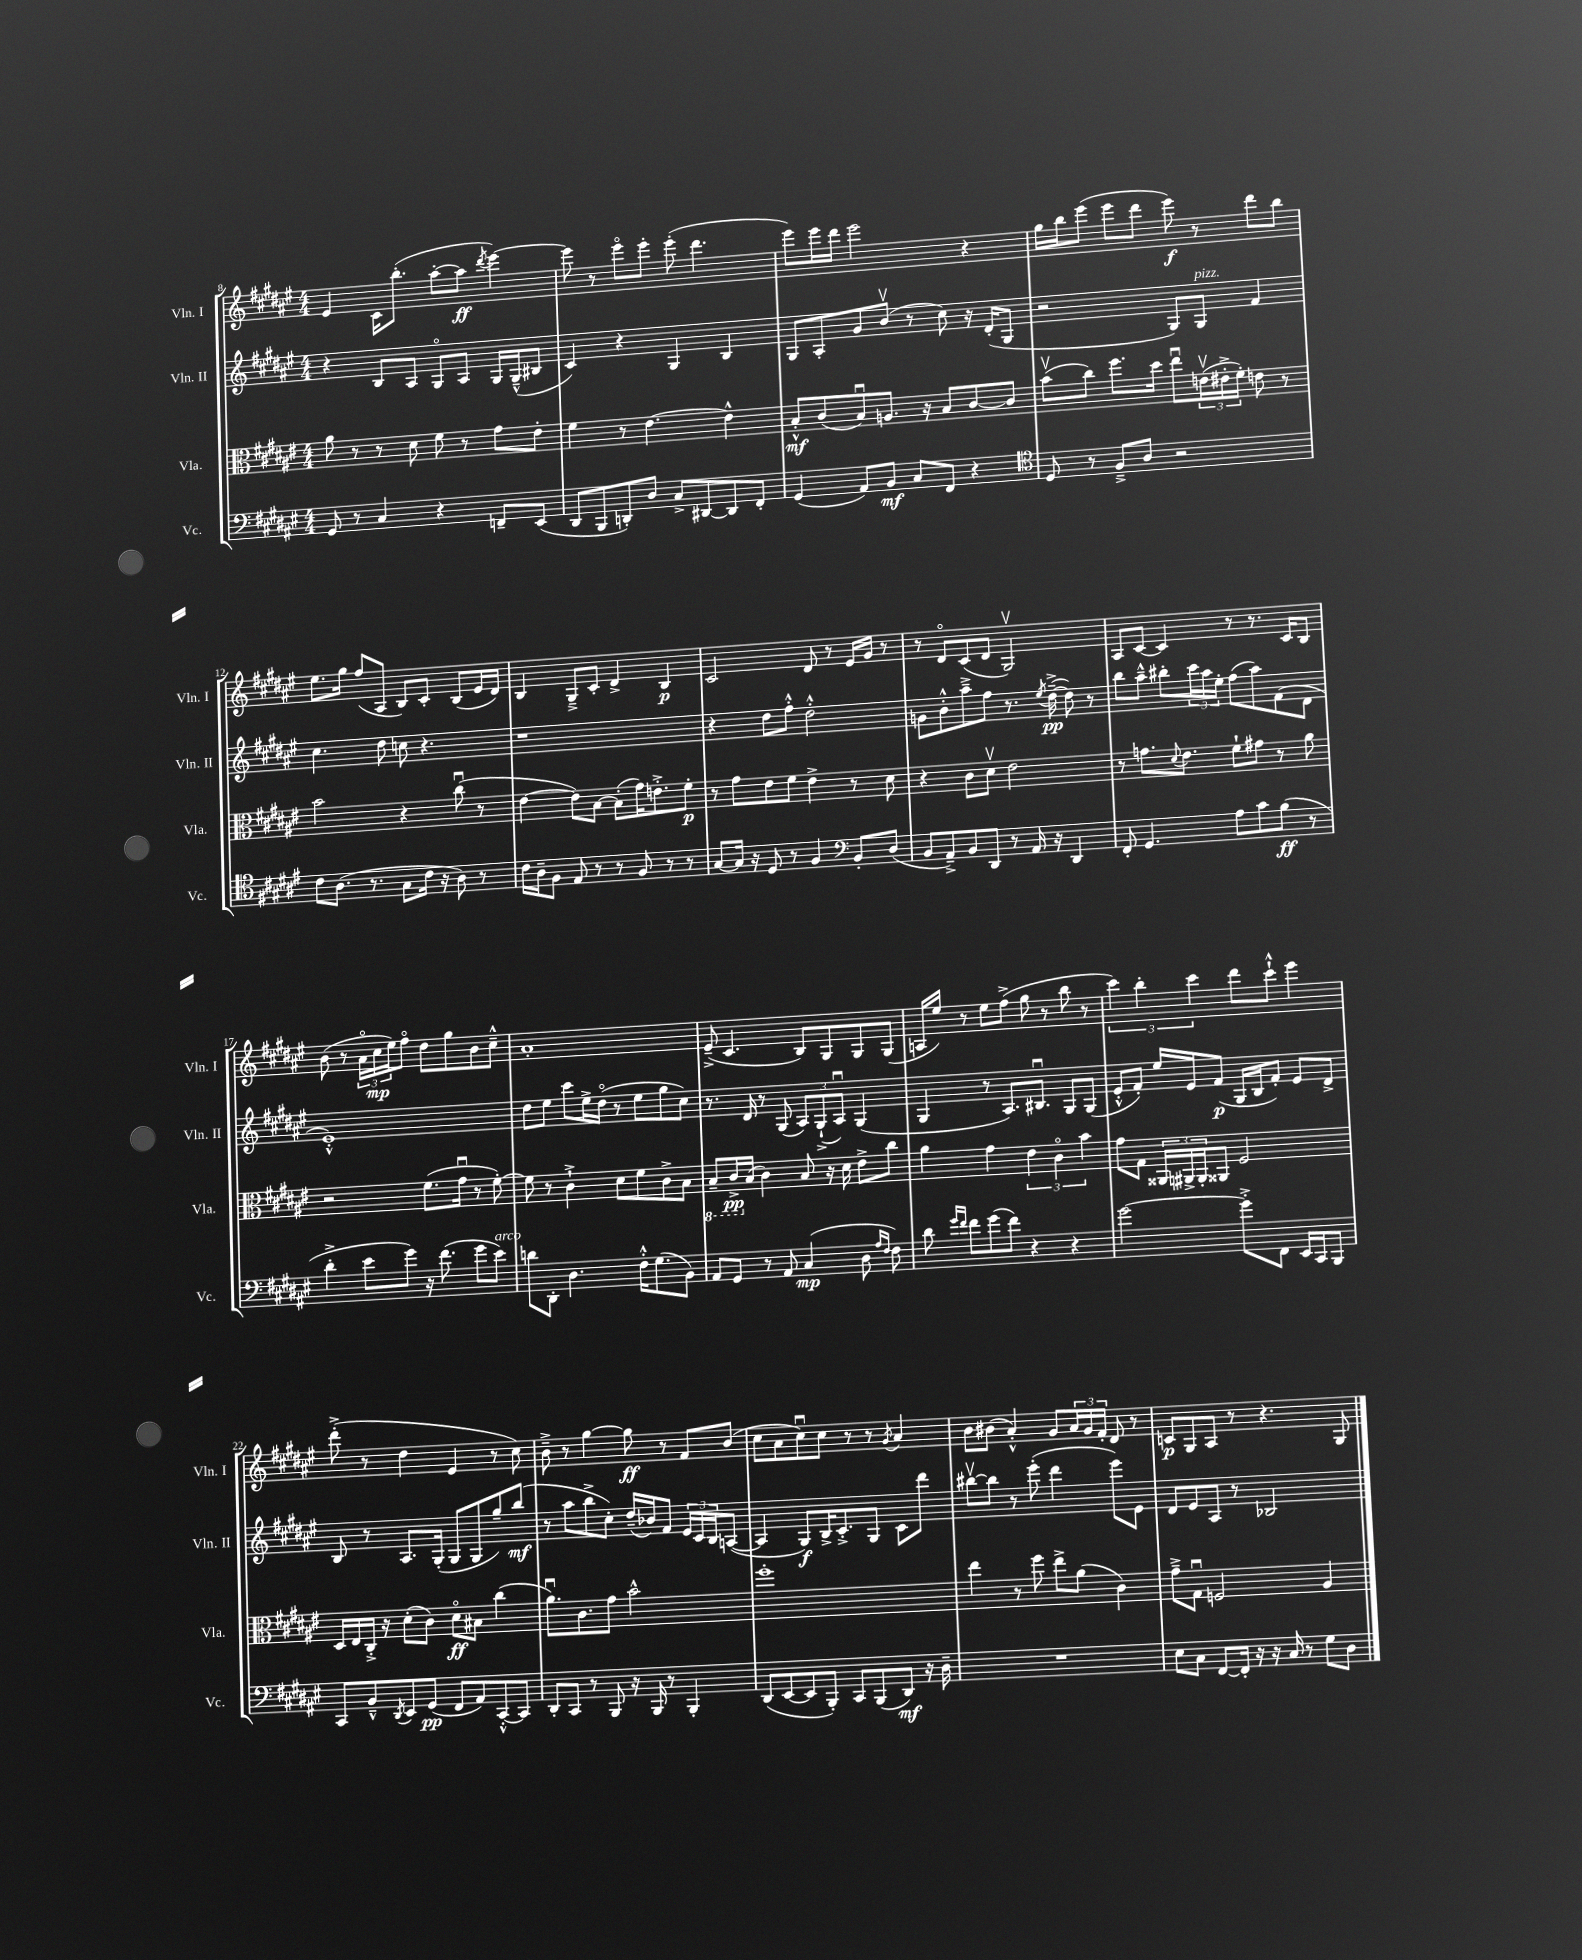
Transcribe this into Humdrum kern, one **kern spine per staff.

**kern	**dynam	**kern	**dynam	**kern	**dynam	**kern	**dynam
*part4	*part4	*part3	*part3	*part2	*part2	*part1	*part1
*staff4	*staff4	*staff3	*staff3	*staff2	*staff2	*staff1	*staff1
*I"Vc.	*	*I"Vla.	*	*I"Vln. II	*	*I"Vln. I	*
*I'Vc.	*	*I'Vla.	*	*I'Vln. II	*	*I'Vln. I	*
*clefF4	*	*clefC3	*	*clefG2	*	*clefG2	*
*k[f#c#g#d#a#e#]	*	*k[f#c#g#d#a#e#]	*	*k[f#c#g#d#a#e#]	*	*k[f#c#g#d#a#e#]	*
*M4/4	*	*M4/4	*	*M4/4	*	*M4/4	*
=8	=8	=8	=8	=8	=8	=8	=8
8GG#/	.	8a#\	.	4r	.	4e#/	.
8r	.	8r	.	.	.	.	.
4C#/	.	8r	.	8B/L	.	16c#\KL	.
.	.	.	.	.	.	(8.bb'\J	.
.	.	8d#\	.	8A#/J	.	.	.
4r	.	8f#\	.	8G#/L	.	[8aa#'\L	.
.	.	8r	.	8A#/J	.	8aa#\J]	ff
.	.	.	.	.	.	8qddd#/	.
8FFn~/L	.	8g#\L	.	16G#/LL	.	[4eee#\)	.
.	.	.	.	(16G#~^^/J	.	.	.
(8EE#/J	.	8e#'\J	.	8B#X/J	.	.	.
=9	=9	=9	=9	=9	=9	=9	=9
8DD#/L	.	4f#\	.	4c#/)	.	8eee#\]	.
8BBB/	.	.	.	.	.	8r	.
8DDn'/)	.	8r	.	4r	.	8eee#\L	.
8D#/J	.	[4.e#\	.	.	.	8eee#'\J	.
8C#^/L	.	.	.	4G#/	.	(8eee#'\	.
[8DD#X/	.	.	.	.	.	4.ddd#\	.
8DD#/]	.	4e#^^\]	.	4B/	.	.	.
8FF#'/J	.	.	.	.	.	.	.
=10	=10	=10	=10	=10	=10	=10	=10
(4GG#/	.	8B'^^/L	mf	8G#/L	.	8eee#\L)	.
.	.	(8c#/	.	8A#'/	.	16eee#\L	.
.	.	.	.	.	.	16ddd#\JJ	.
8AA#/L)	.	8Bu/)	.	8g#/	.	2eee#\	.
8BB/J	mf	8.An/J	.	(8bv/J	.	.	.
8C#/L	.	.	.	8r	.	.	.
.	.	16r	.	.	.	.	.
8FF#/J	.	8B/L	.	8cc#\)	.	.	.
4r	.	[8c#/	.	16r	.	4r	.
.	.	.	.	(16d#'/KL	.	.	.
.	.	8c#/J]	.	8G#/J	.	.	.
=11	=11	=11	=11	=11	=11	=11	=11
*clefC4	*	*	*	*	*	*	*
8D#/	.	(8bv\L	.	2r	.	16gg#\LL	.
.	.	.	.	.	.	16bb\J	.
8r	.	8cc#\J)	.	.	.	(8eee#\J	.
8F#~^/L	.	8.ff#\L	.	.	.	8eee#\L	.
8A#/J	.	.	.	.	.	8ddd#\J	.
.	.	16dd#\Jk	.	.	.	.	.
2r	.	8ee#u\L	.	8G#/L)	.	8eee#\)	f
!	!	!	!	!LO:TX:a:i:t=pizz.	!	!	!
.	.	(24env\L	.	8G#/J	.	8r	.
.	.	24e#X'^\	.	.	.	.	.
.	.	24f#'\JJ)	.	.	.	.	.
.	.	8en\	.	4f#/	.	8ddd#\L	.
.	.	8r	.	.	.	8bb\J	.
!!LO:LB:g=z
=12	=12	=12	=12	=12	=12	=12	=12
8c#\L	.	2b\	.	4.cc#\	.	8.ee#\L	.
(8.A#\J	.	.	.	.	.	.	.
.	.	.	.	.	.	16gg#\Jk	.
.	.	.	.	.	.	(8ff#/L	.
8.r	.	.	.	.	.	.	.
.	.	.	.	8dd#\	.	8A#/J	.
8G#\L	.	4r	.	8ccn\	.	8B/L)	.
16c#\Jk	.	.	.	4.r	.	8c#'/J	.
16r	.	.	.	.	.	.	.
8A#\)	.	(8cc#u\	.	.	.	(8B/L	.
8r	.	8r	.	.	.	16e#/L	.
.	.	.	.	.	.	16d#/JJ)	.
=13	=13	=13	=13	=13	=13	=13	=13
16c#\LL	.	[4e#\	.	1r	.	4B/	.
16A#~\J	.	.	.	.	.	.	.
8F#\J	.	.	.	.	.	.	.
8E#/	.	8e#\L])	.	.	.	8G#~^/L	.
8r	.	[8B\J	.	.	.	8c#'/J	.
8r	.	(8B'\L]	.	.	.	4d#^/	.
8F#/	.	16g#\K)	.	.	.	.	.
.	.	8.en'^\	.	.	.	.	.
8r	.	.	.	.	.	4B/	p
8r	.	8f#'\J	p	.	.	.	.
=14	=14	=14	=14	=14	=14	=14	=14
[8G#/L	.	8r	.	4r	.	2c#/	.
16G#/Jk]	.	8g#\L	.	.	.	.	.
16r	.	.	.	.	.	.	.
8D#/	.	8e#\	.	8dd#\L	.	.	.
8r	.	8f#\J	.	8ff#'^^\J	.	.	.
4F#/	.	4e#^\	.	2dd#'^^\	.	8d#/	.
.	.	.	.	.	.	8r	.
*clefF4	*	*	*	*	*	*	*
8BB'/L	.	8r	.	.	.	16e#/LL	.
.	.	.	.	.	.	16g#/JJ	.
(8D#/J	.	8d#\	.	.	.	8r	.
=15	=15	=15	=15	=15	=15	=15	=15
8BB/L	.	4r	.	8gn\L	.	8r	.
8AA#~^/)	.	.	.	8b'^^\	.	8d#/L	.
8BB/	.	8c#\L	.	8aa#~^\	.	(8c#/	.
8DD#/J	.	8d#v\J	.	8ff#\J	.	8d#/J	.
8r	.	2e#\	.	8.r	.	2G#v/)	.
16AA#/	.	.	.	.	.	.	.
.	.	.	.	8qee#/	.	.	.
16r	.	.	.	([16dd#~^\	pp	.	.
4DD#/	.	.	.	8dd#\])	.	.	.
.	.	.	.	8r	.	.	.
=16	=16	=16	=16	=16	=16	=16	=16
8FF#'/	.	8r	.	8bb\L	.	8A#/L	.
4.GG#/	.	8.gn\L	.	8aa#~^^\J	.	[8c#/J	.
.	.	.	.	8bb#X'\L	.	4c#/]	.
.	.	8qqd#/	.	.	.	.	.
.	.	8.e#\J	.	.	.	.	.
.	.	.	.	24ccc#\L	.	.	.
.	.	.	.	24aa#\	.	.	.
.	.	.	.	24ee#'\JJ	.	.	.
8A#\L	.	8f#`\L	.	(8ff#\L	.	8r	.
8c#\	.	8g#X\J	.	8aa#\)	.	8.r	.
(8B\J	ff	8r	.	(8f#\	.	.	.
.	.	.	.	.	.	16c#/KL	.
8r	.	8a#\	.	8d#\J	.	8B/J	.
!!LO:LB:g=z
=17	=17	=17	=17	=17	=17	=17	=17
4d#'^\	.	2r	.	1e#'^^)	.	(8b\	.
.	.	.	.	.	.	8r	.
8e#\L	.	.	.	.	.	24a#\LL	.
.	.	.	.	.	.	24cc#\	mp
.	.	.	.	.	.	24ee#\J)	.
8g#\J)	.	.	.	.	.	8ff#\J	.
16r	.	(8.f#\L	.	.	.	8dd#\L	.
(8.f#\	.	.	.	.	.	.	.
.	.	.	.	.	.	8gg#\	.
.	.	16g#u\Jk	.	.	.	.	.
8g#\L	.	8r	.	.	.	8b\	.
!LO:TX:a:i:t=arco	!	!	!	!	!	!	!
8e#\J)	.	[8f#'\)	.	.	.	8cc#~^^\J	.
=18	=18	=18	=18	=18	=18	=18	=18
8dn\L	.	8f#\]	.	8dd#\L	.	1a#'	.
8DD#'\J	.	8r	.	8ee#\J	.	.	.
4.D#\	.	4c#`^\	.	8ccc#\L	.	.	.
.	.	.	.	16ee#^\L	.	.	.
.	.	.	.	(16dd#\JJ	.	.	.
.	.	8d#\L	.	8r	.	.	.
16F#'^^\KL	.	8f#\	.	8ee#\L	.	.	.
(8.G#\	.	.	.	.	.	.	.
.	.	8c#^\	.	8gg#\	.	.	.
8BB\J)	.	8B\J	.	8cc#\J)	.	.	.
=19	=19	=19	=19	=19	=19	=19	=19
*	*	*8ba	*	*	*	*	*
8AA#/L	.	8BB~/L	.	8.r	.	(8e#~^/	.
8GG#/J	.	16C#^/L	pp	.	.	4.c#/	.
*	*	*X8ba	*	*	*	*	*
.	.	(16B/JJ	.	16d#/	.	.	.
8r	.	4c#\)	.	8r	.	.	.
8AA#/	.	.	.	(8G#/	.	.	.
(4C#/	mp	8B/	.	12A#/L)	.	8B/L)	.
.	.	.	.	(12G#`^/	.	.	.
.	.	16r	.	.	.	8G#/	.
.	.	.	.	12A#u/J)	.	.	.
.	.	16d#\	.	.	.	.	.
8D#\	.	8e#^\L	.	(4G#/	.	8G#/	.
16qqA#/LL	.	.	.	.	.	.	.
16qqF#/JJ	.	.	.	.	.	.	.
8F#\)	.	8cc#\J	.	.	.	(8G#/J	.
=20	=20	=20	=20	=20	=20	=20	=20
8d#\	.	4a#\	.	4G#/	.	16An/LL	.
.	.	.	.	.	.	16ee#/JJ)	.
16qqg#/LL	.	.	.	.	.	.	.
16qqf#/JJ	.	.	.	.	.	.	.
8f#\L	.	.	.	.	.	8r	.
(8g#\	.	4g#\	.	8r	.	8ee#\L	.
8f#\J)	.	.	.	8.A#/L)	.	(8ff#^\J	.
4r	.	6e#\	.	.	.	8gg#\	.
.	.	.	.	8.B#Xu/J	.	.	.
.	.	.	.	.	.	8r	.
.	.	6c#\	.	.	.	.	.
4r	.	.	.	8G#/L	.	8bb\	.
.	.	6b\	.	.	.	.	.
.	.	.	.	(8G#/J	.	8r	.
=21	=21	=21	=21	=21	=21	=21	=21
[2g#\	.	8g#\L	.	8e#'^^/L	.	6ccc#\)	.
.	.	8G#\J	.	8f#'/J)	.	.	.
.	.	.	.	.	.	6bb'\	.
.	.	24AA##X/LL	.	16ee#/LL	.	.	.
.	.	24AA#X^/	.	.	.	.	.
.	.	.	.	16e#/J	.	.	.
.	.	24AA#'/J	.	.	.	6ccc#\	.
.	.	8AA##X/J	.	(8f#/J	p	.	.
8g#'^\L]	.	2F#/	.	16G#/LL	.	8ddd#\L	.
.	.	.	.	16B/J	.	.	.
8FF#\J	.	.	.	8f#'/J)	.	8ccc#`^^\J	.
16EE#/LL	.	.	.	8e#/L	.	4eee#\	.
16CC#/J	.	.	.	.	.	.	.
8BBB/J	.	.	.	8d#^/J	.	.	.
!!LO:LB:g=z
=22	=22	=22	=22	=22	=22	=22	=22
8CC#/L	.	16D#/LL	.	8B/	.	(8ddd#'^\	.
.	.	16E#/	.	.	.	.	.
8BB~^^/	.	16C#'^/JJ	.	8r	.	8r	.
.	.	16r	.	.	.	.	.
8qDD#/	.	.	.	.	.	.	.
8EE#/	.	(8d#'\L	.	8.A#/L	.	4dd#\	.
(8GG#/J	pp	8c#\J)	.	.	.	.	.
.	.	.	.	(16G#'/Jk	.	.	.
8FF#/L	.	8d#\L	ff	8G#/L	.	4e#/	.
8AA#/)	.	8B#X\J	.	8G#/	.	.	.
[8CC#'^^/	.	(4cc#\	.	8gg#~/)	.	8r	.
8CC#/J]	.	.	.	(8bb/J	mf	8cc#\)	.
=23	=23	=23	=23	=23	=23	=23	=23
8DD#'/L	.	8.a#u\L)	.	8r	.	8b~^\	.
8CC#/J	.	.	.	8aa#\L	.	8r	.
.	.	8.c#\	.	.	.	.	.
8r	.	.	.	8bb^\	.	[4gg#\	.
8BBB/	.	8g#\J	.	8cc#'\J)	.	.	.
16r	.	2b^^\	.	(16dd#~/LL	.	8gg#\]	ff
16BBB/	.	.	.	16b-X/J)	.	.	.
8r	.	.	.	8f#/J	.	8r	.
4BBB'/	.	.	.	24e#/LL	.	8f#/L	.
.	.	.	.	24c#/	.	.	.
.	.	.	.	24B/J	.	.	.
.	.	.	.	([8An/J	.	(8b/J	.
=24	=24	=24	=24	=24	=24	=24	=24
(8DD#/L	.	1ff#'	.	4A/]	.	8cc#\L	.
[8EE#/	.	.	.	.	.	8a#\	.
8EE#/]	.	.	.	8G#/L)	f	8cc#u\)	.
8BBB'/J)	.	.	.	16B^/K	.	8cc#\J	.
.	.	.	.	8.c#'^/	.	.	.
8CC#/L	.	.	.	.	.	8r	.
(8BBB/	.	.	.	8G#/J	.	8r	.
.	.	.	.	.	.	8qg#/	.
8DD#/J)	mf	.	.	8c#\L	.	4a#/	.
16r	.	.	.	8ddd#\J	.	.	.
16D#~\	.	.	.	.	.	.	.
=25	=25	=25	=25	=25	=25	=25	=25
1r	.	4ee#\	.	[8bb#Xv\L	.	8b\L	.
.	.	.	.	8bb#\J]	.	(8b#X\J	.
.	.	8r	.	8r	.	4a#'^^/)	.
.	.	8ff#\	.	(8eee#'\	.	.	.
.	.	8ee#^\L	.	4ddd#\	.	8g#/L	.
.	.	(8a#\J	.	.	.	24a#/L	.
.	.	.	.	.	.	24g#/	.
.	.	.	.	.	.	24f#'/JJ	.
.	.	4c#\)	.	8eee#\L)	.	8d#/	.
.	.	.	.	8e#\J	.	8r	.
=26	=26	=26	=26	=26	=26	=26	=26
8E#\L	.	8g#~^\L	.	8d#/L	.	8cn/L	p
8C#\J	.	8G#u\J	.	8e#/	.	8G#/	.
[8FF#/L	.	2Fn/	.	8A#/J	.	8A#/J	.
16FF#'/Jk]	.	.	.	8r	.	8r	.
16r	.	.	.	.	.	.	.
16r	.	.	.	2B-X/	.	4.r	.
16C#/	.	.	.	.	.	.	.
8r	.	.	.	.	.	.	.
8G#\L	.	4A#/	.	.	.	.	.
8D#\J	.	.	.	.	.	8G#/	.
==	==	==	==	==	==	==	==
*-	*-	*-	*-	*-	*-	*-	*-
